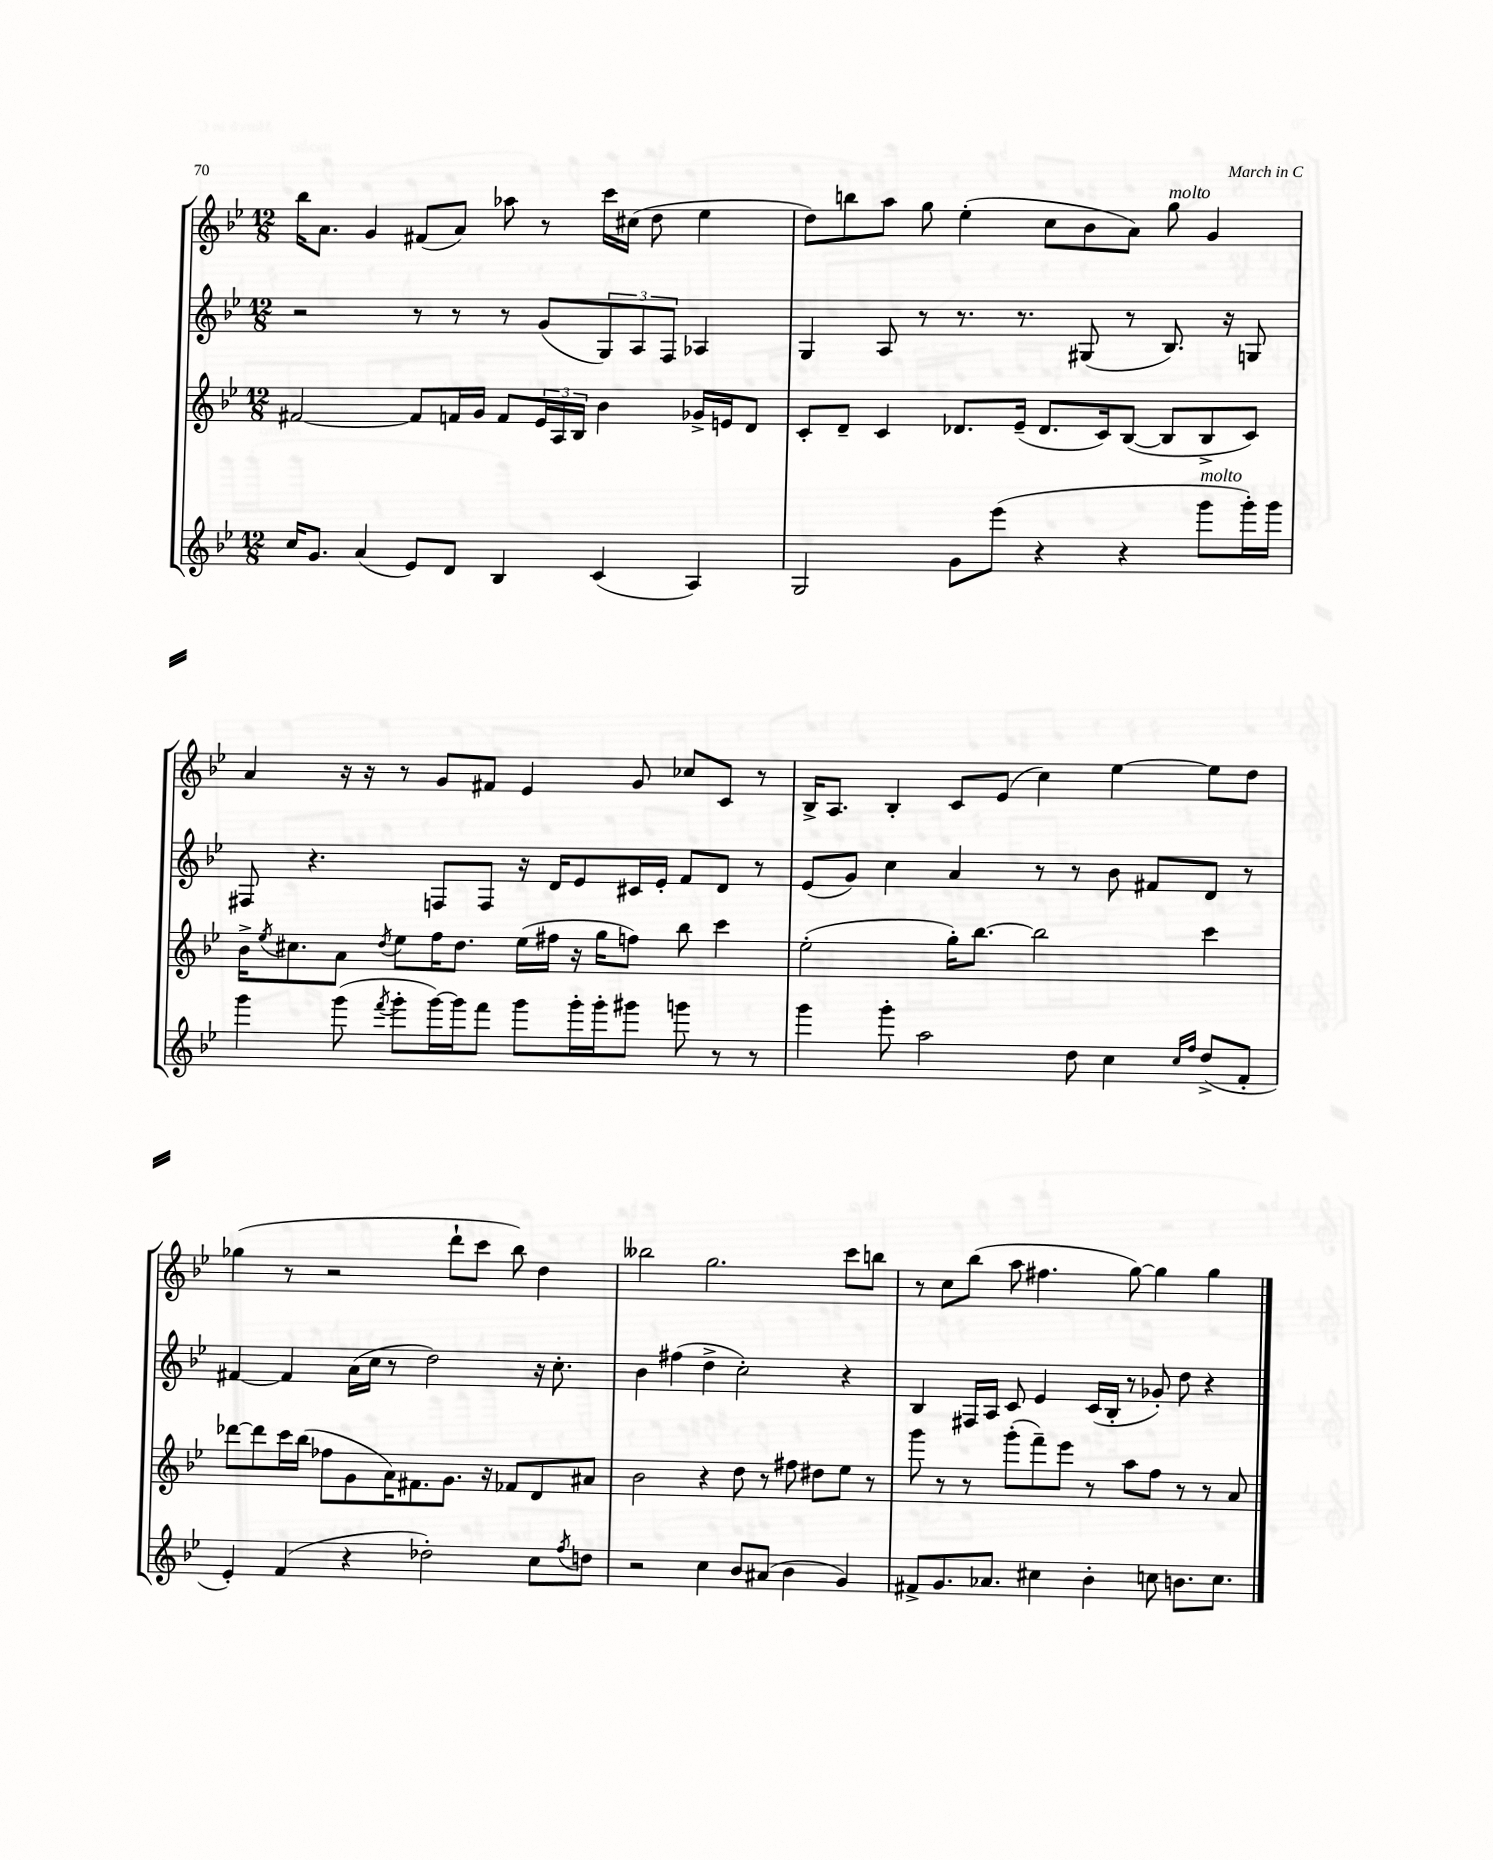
<<
\new StaffGroup <<
\new Staff = "s0" {
    \clef treble \key bes \major \numericTimeSignature \time 12/8
    bes''16 a'8. g'4 fis'8( a'8) aes''8 r8 c'''16 cis''16( d''8 ees''4 |
    d''8) b''8 a''8 g''8 ees''4-.( c''8 bes'8 a'8) g''8^\markup { \italic "molto" } g'4 |
    a'4 r16 r16 r8 g'8 fis'8 ees'4 g'8 ces''8 c'8 r8 |
    bes16-> a8. bes4-. c'8 ees'8( c''4) ees''4~ ees''8 d''8 |
    ges''4( r8 r2 d'''8-! c'''8 bes''8) d''4 |
    beses''2 g''2. c'''8 b''8 |
    r8 c''8 bes''8( a''8 fis''4. g''8~) g''4 g''4 \bar "|." |
}
\new Staff = "s1" {
    \clef treble \key bes \major \numericTimeSignature \time 12/8
    r2 r8 r8 r8 g'8( \tuplet 3/2 { g8) a8 f8 } aes4 |
    g4 a8 r8 r8. r8. gis8( r8 bes8.) r16 g8 |
    fis8 r4. f8 f8 r16 d'16 ees'8 cis'16 ees'16-. f'8 d'8 r8 |
    ees'8( g'8) c''4 a'4 r8 r8 bes'8 fis'8 d'8 r8 |
    fis'4~ fis'4 a'16( c''16 r8 d''2) r16 c''8.-. |
    bes'4 fis''4( d''4-> c''2-.) r4 |
    bes4 fis16 a16 c'8 ees'4 c'16( bes16-. r8 ges'8-.) d''8 r4 \bar "|." |
}
\new Staff = "s2" {
    \clef treble \key bes \major \numericTimeSignature \time 12/8
    fis'2~ fis'8 f'16 g'16 f'8 \tuplet 3/2 { ees'16 a16 bes16 } bes'4 ges'16-> e'16 d'8 |
    c'8-. d'8-- c'4 des'8. ees'16--( des'8. c'16) bes8~( bes8 bes8-> c'8) |
    bes'16-> \acciaccatura { ees''8 } cis''8. a'8 \acciaccatura { d''8 } ees''8 f''16 d''8. ees''16( fis''16 r16 g''16 f''8) bes''8 c'''4 |
    ees''2-.( g''16-.) bes''8.~ bes''2 c'''4 |
    des'''8~ des'''8 c'''16 bes''16( fes''8 g'8 a'16) fis'8. g'8. r16 fes'8 d'8 ais'8 |
    bes'2 r4 d''8 r8 fis''8 dis''8 ees''8 r8 |
    g'''8 r8 r8 g'''8-.( f'''8--) ees'''8 r8 a''8 f''8 r8 r8 a'8 \bar "|." |
}
\new Staff = "s3" {
    \clef treble \key bes \major \numericTimeSignature \time 12/8
    c''16 g'8. a'4( ees'8) d'8 bes4 c'4( a4) |
    g2 g'8 ees'''8( r4 r4 g'''8^\markup { \italic "molto" } g'''16-.) g'''16 |
    g'''4 g'''8( \acciaccatura { f'''8 } g'''8-. g'''16~) g'''16 f'''8 g'''8 g'''16-. g'''16-. gis'''8 g'''8 r8 r8 |
    g'''4 g'''8-. a''2 d''8 c''4 \grace { c''16 f''16 } d''8->( f'8-. |
    ees'4-.) f'4( r4 des''2-.) c''8 \acciaccatura { f''8 } d''8 |
    r2 c''4 bes'8 ais'8( bes'4 g'4) |
    fis'8-> g'8. aes'8. cis''4 bes'4-. c''8 b'8. c''8. \bar "|." |
}
>>
>>
\layout { \context { \Score \remove "Bar_number_engraver" } }
